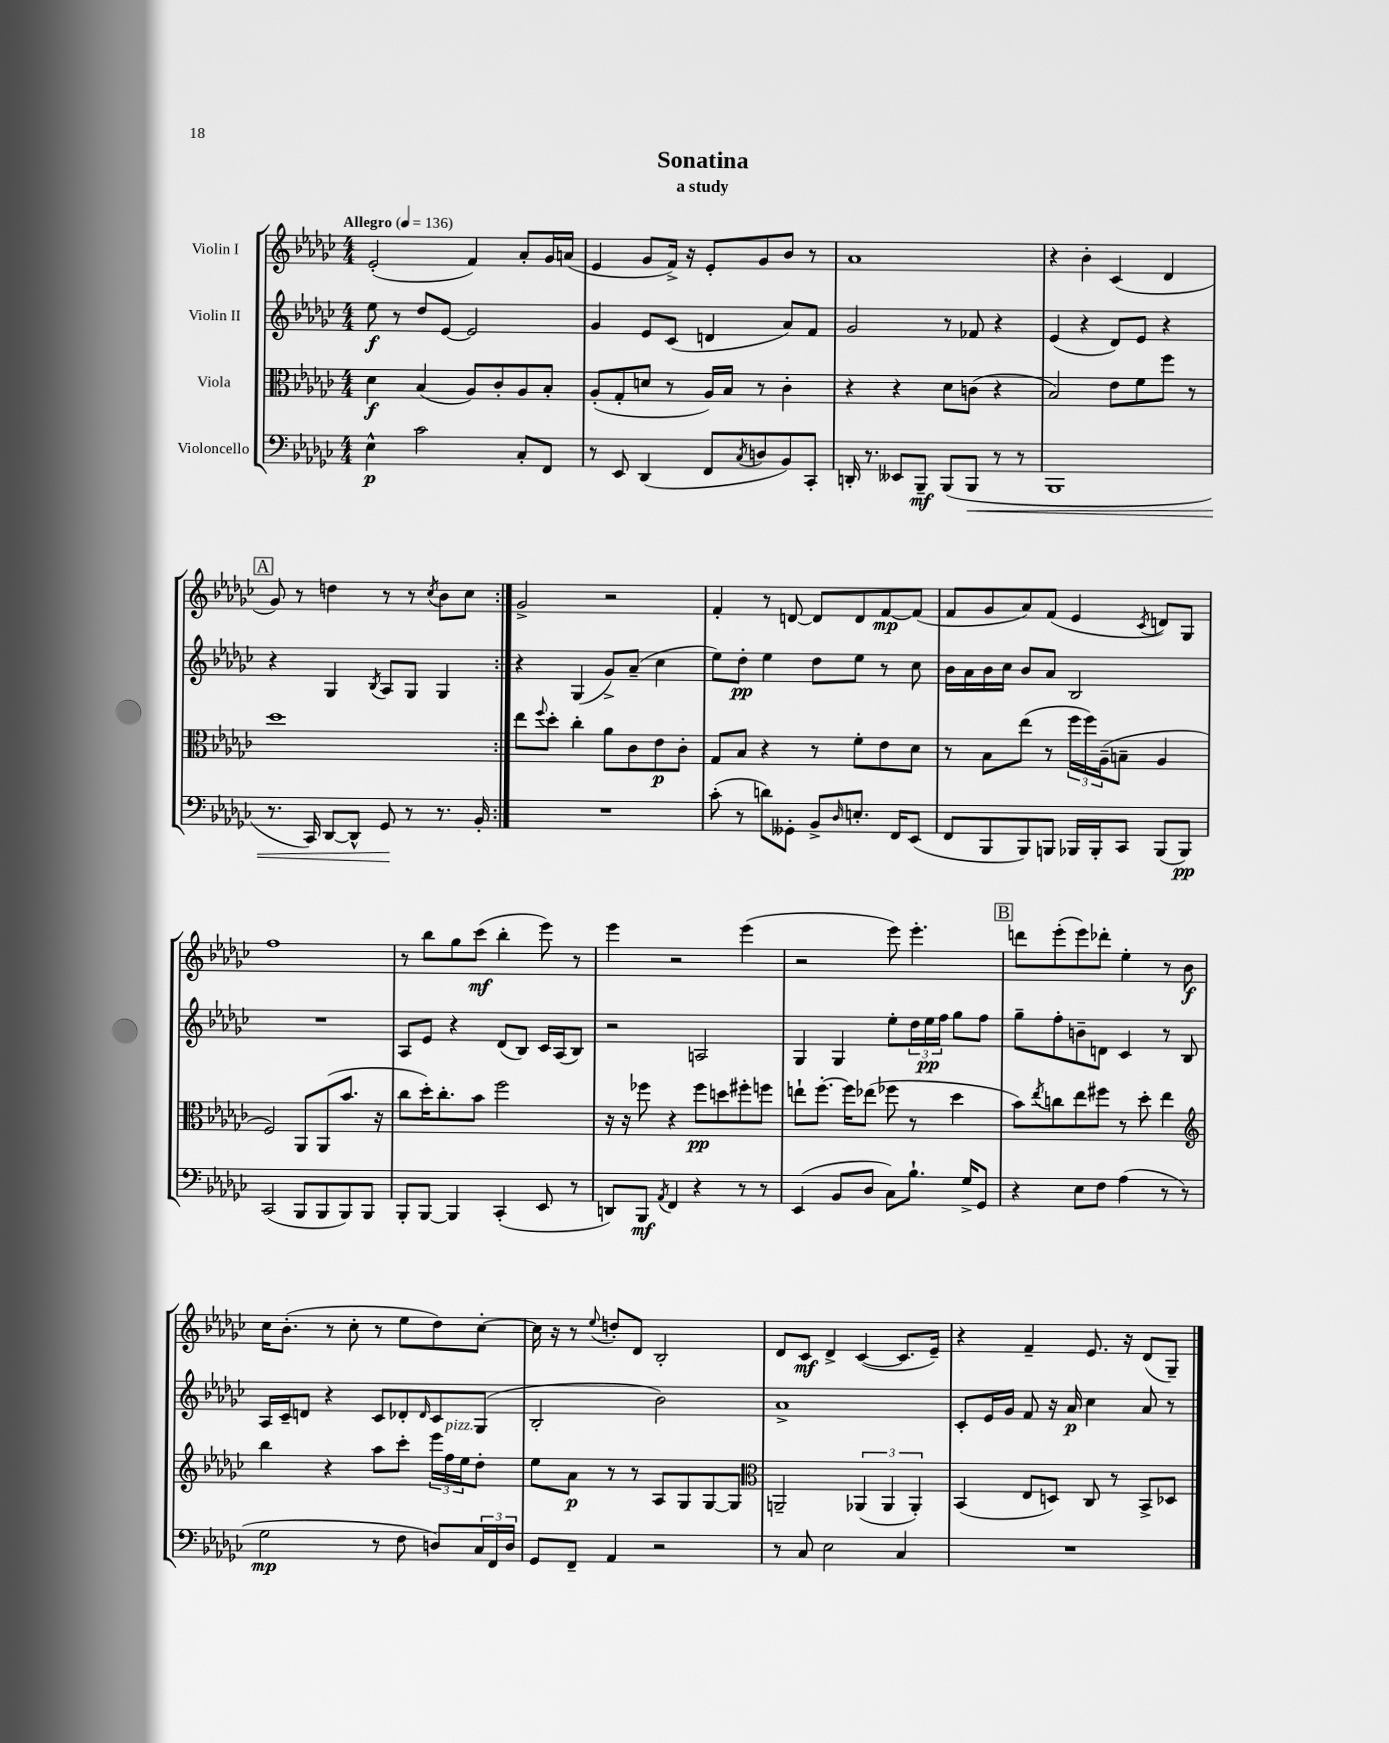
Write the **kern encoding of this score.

**kern	**dynam	**kern	**dynam	**kern	**dynam	**kern	**dynam
*part4	*part4	*part3	*part3	*part2	*part2	*part1	*part1
*staff4	*staff4	*staff3	*staff3	*staff2	*staff2	*staff1	*staff1
*I"Violoncello	*	*I"Viola	*	*I"Violin II	*	*I"Violin I	*
*clefF4	*	*clefC3	*	*clefG2	*	*clefG2	*
*k[b-e-a-d-g-c-]	*	*k[b-e-a-d-g-c-]	*	*k[b-e-a-d-g-c-]	*	*k[b-e-a-d-g-c-]	*
*M4/4	*	*M4/4	*	*M4/4	*	*M4/4	*
*MM136	*	*MM136	*	*MM136	*	*MM136	*
=1	=1	=1	=1	=1	=1	=1	=1
!	!	!	!	!	!	!LO:TX:a:B:t=Allegro	!
4E-^^\	p	4d-\	f	8ee-\	f	(2e-'/	.
.	.	.	.	8r	.	.	.
2c-\	.	(4B-/	.	8dd-/L	.	.	.
.	.	.	.	[8e-/J	.	.	.
.	.	8A-/L)	.	2e-/]	.	4f/)	.
.	.	8c-'/	.	.	.	.	.
8C-'/L	.	8A-/	.	.	.	8a-'/L	.
8FF/J	.	8B-'/J	.	.	.	16g-/L	.
.	.	.	.	.	.	(16an/JJ	.
=2	=2	=2	=2	=2	=2	=2	=2
8r	.	(8A-'/L	.	4g-/	.	4e-/	.
8EE-/	.	8G-'/	.	.	.	.	.
(4DD-/	.	8dn/J	.	8e-/L	.	8g-/L	.
.	.	8r	.	(8c-/J	.	16f^/Jk)	.
.	.	.	.	.	.	16r	.
8FF/L	.	16A-/LL)	.	4dn/	.	8e-'/L	.
.	.	16B-/JJ	.	.	.	.	.
8qC-/	.	.	.	.	.	.	.
8Dn/	.	8r	.	.	.	8g-/	.
8BB-/)	.	4c-'\	.	8a-/L)	.	8b-/J	.
8CC-'/J	.	.	.	8f/J	.	8r	.
=3	=3	=3	=3	=3	=3	=3	=3
16DDn'/	.	4r	.	2g-/	.	1a-	.
8.r	.	.	.	.	.	.	.
8EE--X/L	.	4r	.	.	.	.	.
8BBB-~/J	mf	.	.	.	.	.	.
(8BBB-/L	.	8d-\L	.	8r	.	.	.
!	!LO:HP:b	!	!	!	!	!	!
8BBB-/J	<	(8cn\J	.	8f-X/	.	.	.
8r	.	4r	.	4r	.	.	.
8r	.	.	.	.	.	.	.
=4	=4	=4	=4	=4	=4	=4	=4
1BBB-	.	2B-/)	.	(4e-/	.	4r	.
.	.	.	.	4r	.	4b-'\	.
.	.	8e-\L	.	8d-/L)	.	(4c-/	.
.	.	8f\	.	8e-/J	.	.	.
.	.	8ff\J	.	4r	.	4d-/	.
.	.	8r	.	.	.	.	.
!!LO:LB:g=z
!!LO:REH:place=s1:t=A
=5	=5	=5	=5	=5	=5	=5	=5
8.r	.	1dd-	.	4r	.	8g-/)	.
.	.	.	.	.	.	8r	.
16CC-/)	.	.	.	.	.	.	.
[8DD-/L	.	.	.	4G-/	.	4ddn\	.
8DD-^^/J]	.	.	.	.	.	.	.
.	.	.	.	8qB-/	.	.	.
8GG-/	.	.	.	8A-/L	.	8r	.
8r	[	.	.	8G-/J	.	8r	.
.	.	.	.	.	.	8qcc-/	.
8.r	.	.	.	4G-/	.	8b-\L	.
.	.	.	.	.	.	8cc-\J	.
16BB-'/	.	.	.	.	.	.	.
=6:|!	=6:|!	=6:|!	=6:|!	=6:|!	=6:|!	=6:|!	=6:|!
1r	.	8ee-\L	.	4r	.	2g-^/	.
.	.	8qqff/	.	.	.	.	.
.	.	8dd-'\J	.	.	.	.	.
.	.	4cc-'\	.	(4G-/	.	.	.
.	.	8a-\L	.	8g-^/L)	.	2r	.
.	.	8c-\	.	(8a-~/J	.	.	.
.	.	8e-\	p	4cc-\	.	.	.
.	.	8c-'\J	.	.	.	.	.
=7	=7	=7	=7	=7	=7	=7	=7
(8c-'\	.	8G-/L	.	8ee-\L)	.	4f'/	.
8r	.	8B-/J	.	8dd-'\J	pp	.	.
8dn\L)	.	4r	.	4ee-\	.	8r	.
8GG--X'\J	.	.	.	.	.	[8dn/	.
8BB-^/L	.	8r	.	8dd-\L	.	8d/L]	.
16qqD-/	.	.	.	.	.	.	.
8.En'/J	.	8f'\L	.	8ee-\J	.	8d/	.
.	.	8e-\	.	8r	.	[8f/	mp
16FF/KL	.	.	.	.	.	.	.
(8EE-/J	.	8d-\J	.	8cc-\	.	(8f/J]	.
=8	=8	=8	=8	=8	=8	=8	=8
8FF/L	.	8r	.	16b-\LL	.	8f/L	.
.	.	.	.	16a-\	.	.	.
8BBB-/	.	8B-\L	.	16b-\	.	8g-/	.
.	.	.	.	16cc-\JJ	.	.	.
8BBB-/)	.	(8ee-\J	.	8b-/L	.	8a-/)	.
8BBBn/J	.	8r	.	8a-/J	.	(8f/J	.
16BBB-X/LL	.	24ff\LL	.	2B-/	.	4e-/	.
.	.	24ff\)	.	.	.	.	.
16BBB-'/J	.	.	.	.	.	.	.
.	.	(24A-~\J	.	.	.	.	.
8CC-/J	.	8Bn~\J	.	.	.	.	.
.	.	.	.	.	.	8qc-/	.
(8BBB-/L	.	4A-/	.	.	.	8dn/L)	.
8BBB-/J)	pp	.	.	.	.	8G-/J	.
!!LO:LB:g=z
=9	=9	=9	=9	=9	=9	=9	=9
(2CC-/	.	2F/)	.	1r	.	1ff	.
8BBB-/L	.	8AA-/L	.	.	.	.	.
8BBB-/	.	(8AA-/	.	.	.	.	.
8BBB-/)	.	8.b-/J	.	.	.	.	.
8BBB-/J	.	.	.	.	.	.	.
.	.	16r	.	.	.	.	.
=10	=10	=10	=10	=10	=10	=10	=10
8BBB-'/L	.	8cc-\L	.	8A-/L	.	8r	.
[8BBB-/J	.	16dd-'\K)	.	8e-/J	.	8bb-\L	.
.	.	8.cc-'\	.	.	.	.	.
4BBB-/]	.	.	.	4r	.	8gg-\	.
.	.	8b-\J	.	.	.	(8ccc-\J	mf
(4CC-'/	.	2ff\	.	(8d-/L	.	4bb-'\	.
.	.	.	.	8B-/J)	.	.	.
8EE-/	.	.	.	16c-/LL	.	8eee-\)	.
.	.	.	.	(16A-/J	.	.	.
8r	.	.	.	8B-/J)	.	8r	.
=11	=11	=11	=11	=11	=11	=11	=11
8DDn/L)	.	16r	.	2r	.	4eee-\	.
.	.	16r	.	.	.	.	.
8BBB-/J	mf	8ff-X\	.	.	.	.	.
8qAA-/	.	.	.	.	.	.	.
4FF/	.	4r	.	.	.	2r	.
4r	.	8ff-\L	pp	2An/	.	.	.
.	.	8ddn\	.	.	.	.	.
8r	.	8ff#X'\	.	.	.	(4eee-\	.
8r	.	8ffn\J	.	.	.	.	.
=12	=12	=12	=12	=12	=12	=12	=12
(4EE-/	.	8een`\L	.	4G-/	.	2r	.
.	.	[8.ff'\J	.	.	.	.	.
8BB-/L	.	.	.	4G-/	.	.	.
.	.	16ff\KL]	.	.	.	.	.
8D-/J	.	(8ee-X\J	.	.	.	.	.
8C-\L)	.	8ff-X\	.	8ee-'\L	.	8eee-\)	.
8.B-`\J	.	8r	.	24dd-\L	.	4.eee-'\	.
.	.	.	.	24ee-\	pp	.	.
.	.	.	.	24ff\JJ	.	.	.
.	.	4dd-\	.	8gg-\L	.	.	.
16G-^/KL	.	.	.	.	.	.	.
8GG-/J	.	.	.	8ff\J	.	.	.
!!LO:REH:place=s1:t=B
=13	=13	=13	=13	=13	=13	=13	=13
4r	.	8b-\L)	.	8gg-~\L	.	8dddn\L	.
.	.	8qee-/	.	.	.	.	.
.	.	8ccn\	.	8ff'\	.	(8eee-'\	.
8E-\L	.	8ee-\	.	8bn~\	.	8eee-\)	.
8F\J	.	8ff#X\J	.	8dn\J	.	8ddd-X'\J	.
(4A-\	.	8r	.	4c-/	.	4ee-'\	.
.	.	8dd-'\	.	.	.	.	.
8r	.	4ee-\	.	8r	.	8r	.
8r	.	.	.	8B-/	.	8b-\	f
!!LO:LB:g=z
=14	=14	=14	=14	=14	=14	=14	=14
*	*	*clefG2	*	*	*	*	*
2G-\	mp	4bb-\	.	16A-/LL	.	16cc-\KL	.
.	.	.	.	16c-~/J	.	(8.b-'\J	.
.	.	.	.	8dn/J	.	.	.
.	.	4r	.	4r	.	8r	.
.	.	.	.	.	.	8cc-'\	.
8r	.	8aa-\L	.	8c-/L	.	8r	.
8F\	.	8ccc-'\J	.	8d-X'/	.	8ee-\L	.
.	.	.	.	16qqd-/	.	.	.
8Dn/L)	.	24eee-\LL	.	8c-/	.	8dd-\)	.
!	!	!LO:TX:a:i:t=pizz.	!	!	!	!	!
.	.	24ff\	.	.	.	.	.
.	.	24ee-\J	.	.	.	.	.
24C-/L	.	8dd-'\J	.	(8G-/J	.	[8cc-'\J	.
24FF/	.	.	.	.	.	.	.
24D/JJ	.	.	.	.	.	.	.
=15	=15	=15	=15	=15	=15	=15	=15
8GG-/L	.	8ee-\L	.	2B-'/	.	16cc-\]	.
.	.	.	.	.	.	16r	.
8FF~/J	.	8a-\J	p	.	.	8r	.
.	.	.	.	.	.	8qqee-/	.
4AA-/	.	8r	.	.	.	8ddn'/L	.
.	.	8r	.	.	.	8d-/J	.
2r	.	8A-/L	.	2b-\)	.	2B-'/	.
.	.	8G-/	.	.	.	.	.
.	.	[8G-/	.	.	.	.	.
.	.	8G-/J]	.	.	.	.	.
=16	=16	=16	=16	=16	=16	=16	=16
*	*	*clefC3	*	*	*	*	*
8r	.	2AAn~/	.	1a-^	.	8d-/L	.
8C-/	.	.	.	.	.	8c-/J	mf
2E-\	.	.	.	.	.	4d-^/	.
.	.	(6AA-X/	.	.	.	([4c-/	.
.	.	6AA-/	.	.	.	.	.
4C-/	.	.	.	.	.	8.c-/L]	.
.	.	6AA-'/)	.	.	.	.	.
.	.	.	.	.	.	16e-~/Jk)	.
=17	=17	=17	=17	=17	=17	=17	=17
1r	.	(4BB-/	.	8c-'/L	.	4r	.
.	.	.	.	16e-/L	.	.	.
.	.	.	.	16g-/JJ	.	.	.
.	.	8E-/L	.	8f/	.	4f~/	.
.	.	8Dn/J)	.	16r	.	.	.
.	.	.	.	16a-/	p	.	.
.	.	8C-/	.	4cc-\	.	8.e-/	.
.	.	8r	.	.	.	.	.
.	.	.	.	.	.	16r	.
.	.	8BB-^/L	.	8a-/	.	(8d-/L	.
.	.	8D-X/J	.	8r	.	8G-~/J)	.
==	==	==	==	==	==	==	==
*-	*-	*-	*-	*-	*-	*-	*-
